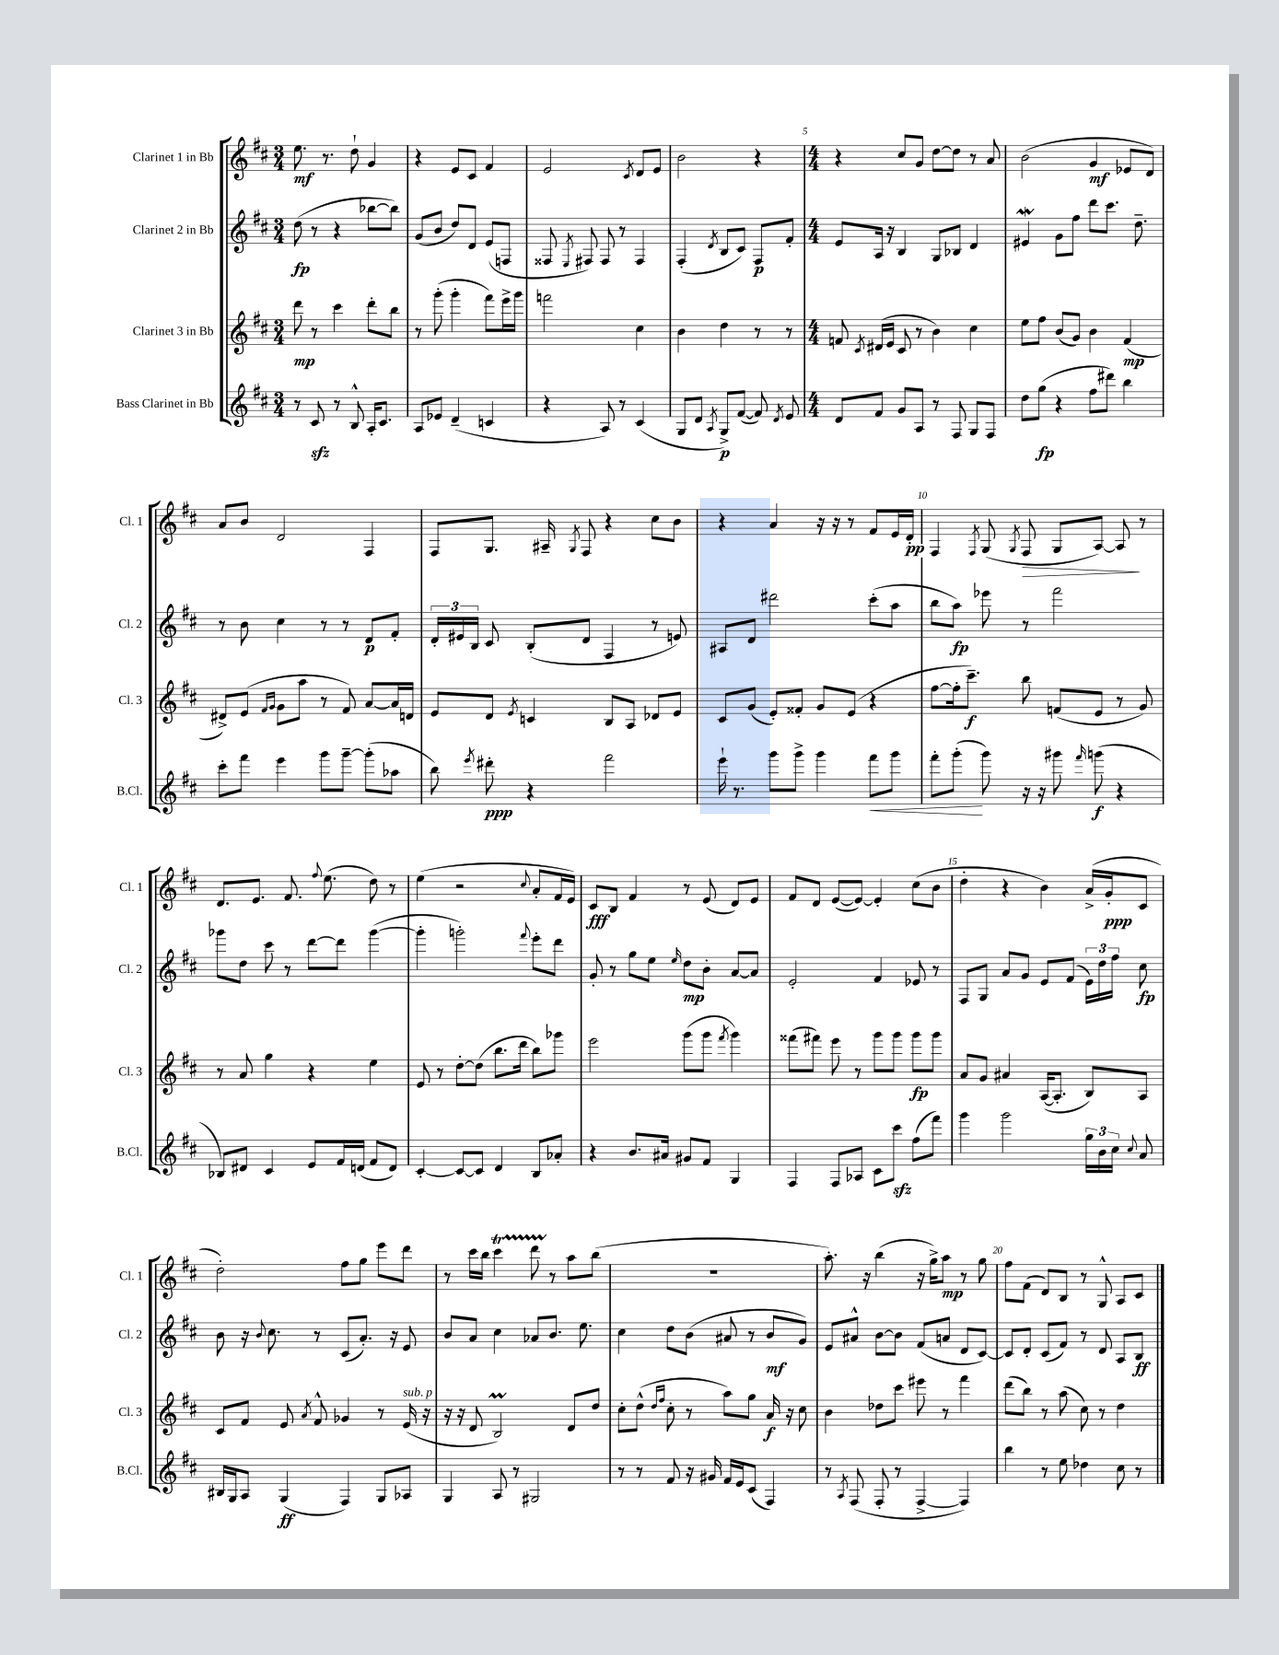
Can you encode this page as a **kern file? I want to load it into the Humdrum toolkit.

**kern	**kern	**kern	**kern
*staff4	*staff3	*staff2	*staff1
*clefG2	*clefG2	*clefG2	*clefG2
*k[f#c#]	*k[f#c#]	*k[f#c#]	*k[f#c#]
*M3/4	*M3/4	*M3/4	*M3/4
8r	8ddd\	(8dd\	8.ee\
8c#/	8r	8r	.
.	.	.	8.r
8r	4ccc#\	4r	.
8B^^/	.	.	8dd`\
16A'/LK	8ddd'\L	[8bb-\L	4g/
8.c#/J	.	.	.
.	8bb\J	8bb-\]J)	.
=	=	=	=
8A/L	8r	(8g/L	4r
8e-/J	(8ggg'\	8b/J	.
(4d~/	4ggg'\	8dd/L)	8e/L
.	.	8d/J	8c#/J
4c/	8fff#\L)	(8e/L	4f#/
.	16eee^\L	8F/J	.
.	16ggg\JJ	.	.
=	=	=	=
4r	2fff\	8F##/	2e/
.	.	8qE/	.
.	.	8F#/)	.
8A/)	.	8F#/	.
8r	.	8r	.
.	.	.	8qc#/
(4c#/	4cc#\	4F#/	8d/L
.	.	.	8e/J
=	=	=	=
8G/L	4b\	(4F#'/	2b\
8d/J	.	.	.
8qA/	.	8qd/	.
8G^/L)	4dd\	8B/L	.
([8f#/J	.	8c#/J)	.
8f#/])	8r	8F#/L	4r
8qd/	.	.	.
8e/	8r	8f#'/J	.
=	=	=	=
*M4/4	*M4/4	*M4/4	*M4/4
8d/L	8f/	8e/L	4r
.	8qc#/	.	.
8f#/J	(16d#/LL	16A/Jk	.
.	16e/JJ	16r	.
8g/L	8c#/	4B/	8cc#/L
8A/J	8r	.	8g/J
8r	4b\)	8G/L	[8dd\L
8F#/	.	8B-/J	8dd\]J
8G/L	4cc#\	4d/	8r
8F#/J	.	.	8a/
=	=	=	=
8dd\L	8ee\L	4e#/	(2b\
(8gg\J	8ff#\J	.	.
4r	(8b/L	8g\L	.
.	8g/J)	8ff#\J	.
8ff#\L	4b\	8ddd\L	4g/
8ddd#\J)	.	8.ccc#\J	.
4bb\	(4f#/	.	8e-/L
.	.	8.dd~\	.
.	.	.	8d/J)
=	=	=	=
8ccc#'\L	8d#^/L)	8r	8a/L
8fff#\J	(8e/J	8b\	8b/J
.	16qqf#/LL	.	.
.	16qqg/JJ	.	.
4eee\	8g\L	4cc#\	2d/
.	8aa\J	.	.
8ggg\L	8r	8r	.
[8ggg~\J	8f#/)	8r	.
(8ggg'\]L	[8a/L	8d/L	4F#/
8aa-\J	16a/]L	8f#'/J	.
.	16d/JJ	.	.
=	=	=	=
8bb\)	8e/L	24d'/LL	8F#/L
.	.	24e#/	.
.	.	24B/JJ	.
8qeee/	.	.	.
8ddd#'\	8d/J	8c#/	8.G/J
.	8qe/	.	.
4r	4c/	(8B'/L	.
.	.	.	16A#~/
.	.	.	8qG/
.	.	8d/J	8F#/
2fff#\	8B/L	4F#/	4r
.	8A/J	.	.
.	8d-/L	8r	8cc#\L
.	8e/J	8e/)	8b\J
=	=	=	=
16eee`\	8c#/L	8A#/L	4r
8.r	.	.	.
.	(8g/J	8d/J	.
8ggg\L	8e'/L)	2ddd#\	4a/
8ggg^\J	8f##'/J	.	.
4ggg\	8g/L	.	16r
.	.	.	16r
.	(8e/J	.	8r
8fff#\L	4r	(8ccc#'\L	8f#/L
8ggg\J	.	8aa\J	16e/L
.	.	.	16d'/JJ
=	=	=	=
8fff#'\L	[8ff#\L	8bb\L	4F#/
(8ggg'\J	16ff#'\]k	8aa\J)	.
.	8.ccc#~\J)	.	.
.	.	.	8qF#/
8ggg\)	.	8eee-\	(8G/
.	.	.	8qG/
16r	8bb\	8r	8F#/
16r	.	.	.
8ggg#\	(8f/L	2fff#\	8G/L
16qqfff#/	.	.	.
(8ggg\	8e/J	.	[8A/J)
4r	8r	.	8A/]
.	8g/)	.	8r
=	=	=	=
8B-/L)	8r	8ggg-\L	8.d/L
8d#/J	8a/	8dd\J	.
.	.	.	8.e/J
4c#/	4gg\	8ccc#\	.
.	.	8r	8.f#/
8e/L	4r	[8ddd\L	.
.	.	.	8qqff#/
.	.	.	(8.ee\
16f#/L	.	8ddd\]J	.
(16d/JJ	.	.	.
8f#/L	4ee\	([4ggg-\	8dd\)
8d/J)	.	.	8r
=	=	=	=
[4c#'/	8e/	4ggg-'\]	(4ee\
.	8r	.	.
8c#/_L	[8dd'\L	2ggg'\)	2r
8c#/]J	(8dd\]J	.	.
4d/	8.bb\L	.	.
.	16ddd\Jk	.	.
.	.	8qqfff#/	8qqcc#/
8B/L	8bb\L)	8eee'\L	8a'/L
8a-'/J	8ggg-\J	8ddd\J	16f#/L
.	.	.	16e/JJ)
=	=	=	=
4r	2eee\	8g'/	8c#/L
.	.	8r	8B/J
8.b/L	.	8gg\L	4f#/
.	.	8ee\J	.
16a#/Jk	.	.	.
.	.	16qqee/	.
8g#/L	(8ggg\L	8dd\L	8r
8f#/J	8ggg\J	8b'\J	(8e/
.	8qfff#/	.	.
4G/	4ggg\)	[8a/L	8d/L)
.	.	8a/]J	8e/J
=	=	=	=
4F#/	(8fff##\L	2e'/	8f#/L
.	8fff#\J)	.	8d/J
8F#/L	8eee\	.	([8e/L
8A-/J	8r	.	8e/_J)
8c#\L	8ggg\L	4f#/	4e'/]
8ccc#\J	8ggg\J	.	.
(8ff#\L	8ggg\L	8e-/	(8cc#\L
8fff#\J)	8ggg\J	8r	8b\J
=	=	=	=
4ggg\	8a/L	8F#/L	4dd'\
.	8g/J	8G/J	.
2ggg\	4a#/	8a/L	4r
.	.	8g/J	.
.	([16A/LK	8e/L	4b\)
.	8.A'/]J	.	.
.	.	(8f#/J	.
24gg\LL	8B/L)	24e\LL)	(16a^/LL
24b\	.	24dd\	.
.	.	.	16g'/J
24cc#\JJ	.	24ff#\JJ	.
8qqcc#/	.	.	.
8a/	8A/J	8cc#\	8c#/J
=	=	=	=
16B#/LL	8c#/L	8b\	2dd'\)
16G/J	.	.	.
8A/J	8f#/J	16r	.
.	.	8qqb/	.
.	.	8.cc#\	.
(4G/	8e/	.	.
.	8qa/	.	.
.	8f#^^/	8r	.
4F#/)	4g-/	(8c#/L	8ff#\L
.	.	8.a'/J)	8gg\J
8G/L	8r	.	8eee\L
.	.	16r	.
8A-/J	(16e/	8e/	8ddd\J
.	16r	.	.
=	=	=	=
4G/	16r	8b/L	8r
.	16r	.	.
.	8d/	8a/J	16ccc#\LL
.	.	.	16bb\JJ
8A/	2B/)	4cc#\	4ccc#\
8r	.	.	.
2G#/	.	8a-/L	8ddd\
.	.	8.b/J	8r
.	8d/L	.	8aa\L
.	.	8.ee\	.
.	8dd/J	.	(8bb\J
=	=	=	=
8r	8cc#'\L	4cc#\	1r
8r	(8dd^^\J	.	.
.	16qqdd/LL	.	.
.	16qqff#/JJ	.	.
8f#/	8cc#'\	8dd\L	.
16r	8r	(8b\J	.
16g#/	.	.	.
16f#/LL	8aa\L)	8a#/	.
16e/J	.	.	.
(8c#/J	8gg\J	8r	.
4F#/)	16a/	8b/L	.
.	16r	.	.
.	8cc#\	8g/J)	.
=	=	=	=
8r	4b\	8e/L	8.aa'\)
8qA/	.	.	.
(8F#/	.	8a#^^/J	.
.	.	.	16r
8F#'/	8dd-\L	[8b\L	(4bb\
8r	8ccc#\J	8b\]J	.
[4F#^/	8eee#\	(8f#/L	16r
.	.	.	16gg^\LK)
.	8r	8a/J	8aa\J
4F#/])	4fff#\	8d/L	8r
.	.	[8c#/J)	8gg\
=	=	=	=
4bb\	(8ddd\L	8c#/]L	8ff#\L
.	8bb\J)	8d'/J	(8f#\J
8r	8r	(8c#/L	8d/L)
8ee\	(8aa\	8f#/J)	8B/J
4dd-\	8cc#\)	8r	8r
.	8r	8d/	8G^^/
8cc#\	4dd\	8A/L	8A/L
8r	.	8B/J	8c#/J
==	==	==	==
*-	*-	*-	*-
